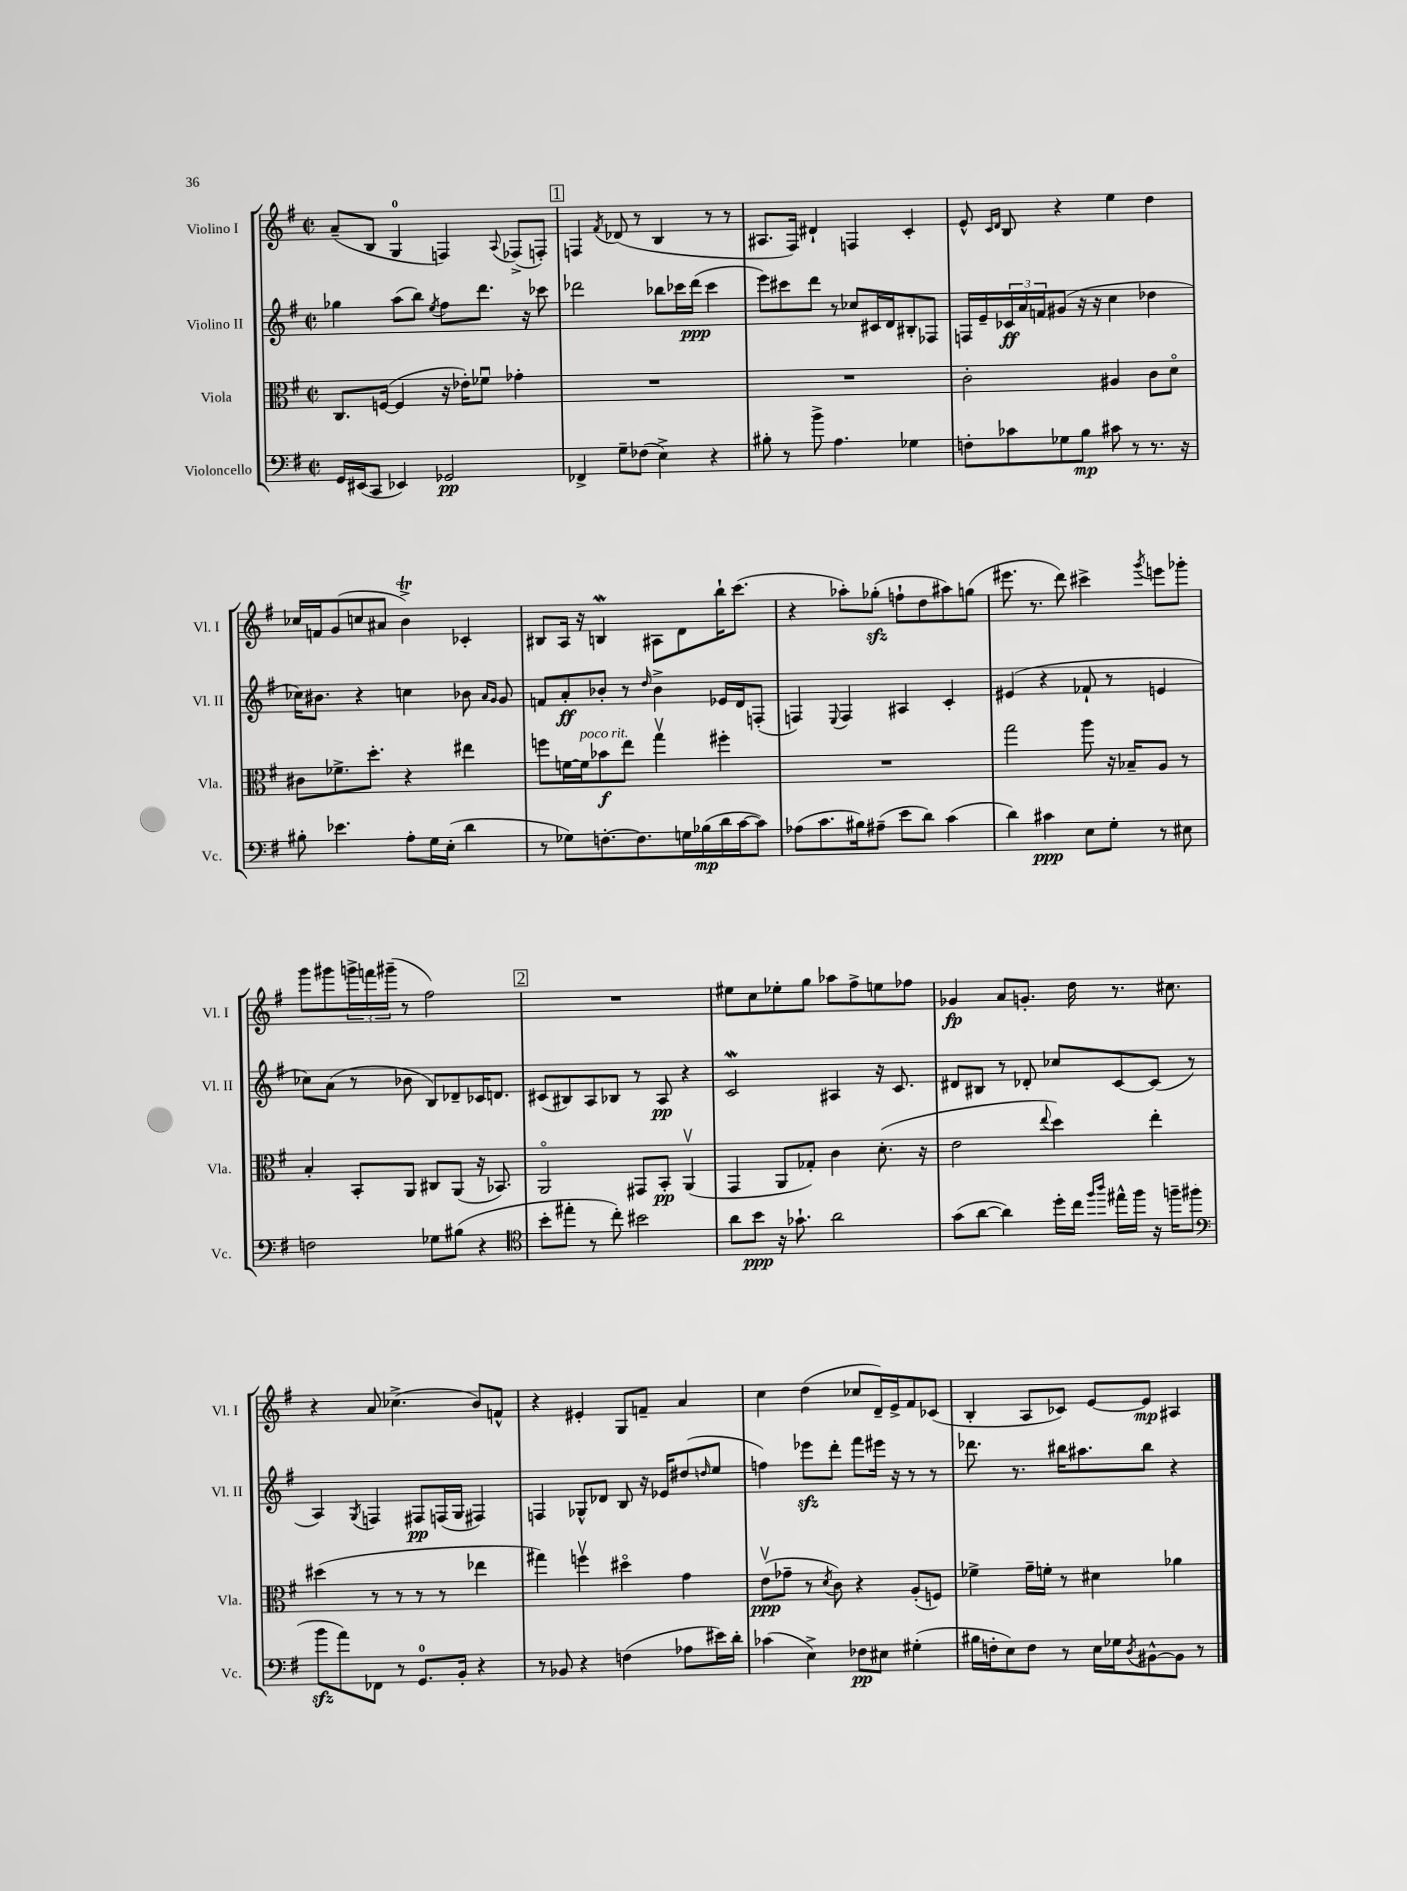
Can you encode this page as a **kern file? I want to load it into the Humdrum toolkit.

**kern	**dynam	**kern	**dynam	**kern	**dynam	**kern	**dynam
*part4	*part4	*part3	*part3	*part2	*part2	*part1	*part1
*staff4	*staff4	*staff3	*staff3	*staff2	*staff2	*staff1	*staff1
*I"Violoncello	*	*I"Viola	*	*I"Violino II	*	*I"Violino I	*
*I'Vc.	*	*I'Vla.	*	*I'Vl. II	*	*I'Vl. I	*
*clefF4	*	*clefC3	*	*clefG2	*	*clefG2	*
*k[f#]	*	*k[f#]	*	*k[f#]	*	*k[f#]	*
*M2/2	*	*M2/2	*	*M2/2	*	*M2/2	*
*met(c|)	*	*met(c|)	*	*met(c|)	*	*met(c|)	*
=93	=93	=93	=93	=93	=93	=93	=93
16GG/LL	.	8.C/L	.	4gg-X\	.	(8a~/L	.
(16EE#X/J	.	.	.	.	.	.	.
8CC/J	.	.	.	.	.	8B/J	.
.	.	([16Fn/Jk	.	.	.	.	.
4EE-X/)	.	4F/]	.	(8aa\L	.	4G/	.
.	.	.	.	8bb\J)	.	.	.
.	.	.	.	8qee/	.	.	.
2GG-X/	pp	16r	.	8ff#\L	.	4Fn/)	.
.	.	16e-X'\KL)	.	.	.	.	.
.	.	8f-Xu\J	.	8.ddd\J	.	.	.
.	.	.	.	.	.	8qqA/	.
.	.	4g-X'\	.	.	.	(8F-X^/L	.
.	.	.	.	16r	.	.	.
.	.	.	.	8ccc-X\	.	8Fn'/J)	.
!!LO:REH:place=s1:t=1
=94	=94	=94	=94	=94	=94	=94	=94
4FF-X^/	.	1r	.	2ddd-X\	.	4Fn/	.
.	.	.	.	.	.	8qf#/	.
8G~\L	.	.	.	.	.	(8d-X/	.
(8F-X\J	.	.	.	.	.	8r	.
4E^\)	.	.	.	8bb-X\L	.	4B/	.
.	.	.	.	16ccc-X\L	.	.	.
.	.	.	.	(16ddd-\JJ	ppp	.	.
4r	.	.	.	4ccc-\	.	8r	.
.	.	.	.	.	.	8r	.
=95	=95	=95	=95	=95	=95	=95	=95
8B#X'\	.	1r	.	8eee\L)	.	8.A#X/L	.
8r	.	.	.	8ccc#X\	.	.	.
.	.	.	.	.	.	16F#/Jk)	.
8b^\	.	.	.	8ddd\J	.	4d#X`/	.
4.A\	.	.	.	8r	.	.	.
.	.	.	.	8cc-X/L	.	4Fn/	.
.	.	.	.	16c#X/L	.	.	.
.	.	.	.	16d/J	.	.	.
4G-X\	.	.	.	8B#X'/	.	4c'/	.
.	.	.	.	8F-X/J	.	.	.
=96	=96	=96	=96	=96	=96	=96	=96
8Fn'\L	.	2c'\	.	16Fn/LL	.	8e^^/	.
.	.	.	.	16e~/	.	.	.
.	.	.	.	.	.	16qqc/LL	.
.	.	.	.	.	.	16qqd/JJ	.
8c-X\	.	.	.	24c-X/	ff	8B/	.
.	.	.	.	24a/	.	.	.
.	.	.	.	24fn/J	.	.	.
8G-X\	.	.	.	(8g#X/J	.	4r	.
8B\J	mp	.	.	16r	.	.	.
.	.	.	.	16r	.	.	.
8c#X\	.	4A#X/	.	4cc\	.	4ee\	.
8r	.	.	.	.	.	.	.
8.r	.	8c\L	.	4dd-X\	.	4dd\	.
.	.	8d\J	.	.	.	.	.
16r	.	.	.	.	.	.	.
!!LO:LB:g=z
=97	=97	=97	=97	=97	=97	=97	=97
8B#X'\	.	8c#X\L	.	16cc-X\KL)	.	16cc-X/LL	.
.	.	.	.	8.b#X\J	.	16fn/J	.
4.e-X\	.	8.f-X^\	.	.	.	(8g/	.
.	.	.	.	4r	.	8ccn/	.
.	.	8.dd'\J	.	.	.	.	.
.	.	.	.	.	.	8a#X/J	.
8A'\L	.	4r	.	4ccn\	.	4bt^\)	.
16G\L	.	.	.	.	.	.	.
(16E'\JJ	.	.	.	.	.	.	.
4d\	.	4ee#X\	.	8b-X\	.	4c-X'/	.
.	.	.	.	16qqa/LL	.	.	.
.	.	.	.	16qqg/JJ	.	.	.
.	.	.	.	8g/	.	.	.
=98	=98	=98	=98	=98	=98	=98	=98
8r	.	8ffn\L	.	8fn/L	.	8B#X/L	.
8G-X\L)	.	[16fn\L	.	8a'/	ff	16A/Jk	.
!	!	!LO:TX:a:i:t=poco rit.	!	!	!	!	!
.	.	16f\J]	.	.	.	16r	.
[8.Fn'\	.	8b-X\	f	8b-X'/J	.	4BnW/	.
.	.	8ee\J	.	8r	.	.	.
8.F\]	.	.	.	.	.	.	.
.	.	.	.	16qqdd/	.	.	.
.	.	4ggv\	.	4b-^\	.	8A#X\L	.
16Gn\L	.	.	.	.	.	8d\	.
(16B-X\	mp	.	.	.	.	.	.
16d\	.	4ff#X'\	.	16e-X/LL	.	16bb`\K	.
[16c\J	.	.	.	16d/J	.	(8.ccc\J	.
8c\J])	.	.	.	(8Fn'/J	.	.	.
=99	=99	=99	=99	=99	=99	=99	=99
(8A-X\L	.	1r	.	4Fn/)	.	4r	.
8.c\	.	.	.	.	.	.	.
.	.	.	.	8qqE/	.	.	.
.	.	.	.	4F/	.	8aa-X'\L)	.
16B#X\k)	.	.	.	.	.	.	.
(8A#X~\J	.	.	.	.	.	(8gg-Xzz'\J	.
8e\L	.	.	.	4A#X/	.	8ffn`\L	.
8d\J)	.	.	.	.	.	8dd\	.
(4c\	.	.	.	4c'/	.	8aa#X\)	.
.	.	.	.	.	.	(8ggn\J	.
=100	=100	=100	=100	=100	=100	=100	=100
4d\)	.	2gg\	.	(4e#X/	.	8.eee#X\	.
.	.	.	.	.	.	8.r	.
4c#X\	ppp	.	.	4r	.	.	.
.	.	.	.	.	.	8ddd\)	.
8E\L	.	8aa\	.	8f-X`/	.	4ccc#X^\	.
8G'\J	.	16r	.	8r	.	.	.
.	.	16B-X~/KL	.	.	.	.	.
.	.	.	.	.	.	8qggg/	.
8r	.	8A/J	.	4en/	.	8eeen\L	.
8E#X\	.	8r	.	.	.	8ggg-X'\J	.
!!LO:LB:g=z
=101	=101	=101	=101	=101	=101	=101	=101
2Fn\	.	4B'/	.	8cc-X\L)	.	8ggg\L	.
.	.	.	.	(8a\J	.	8ggg#X\	.
.	.	8BB'/L	.	8r	.	24gggn^\L	.
.	.	.	.	.	.	24fffn\	.
.	.	.	.	.	.	(24ggg#X~\JJ	.
.	.	8AA/J	.	8b-X\	.	8r	.
8G-X\L	.	8C#X/L	.	8B/L)	.	2ff#\)	.
(8B#X\J	.	(8AA/J	.	8d-X~/	.	.	.
4r	.	16r	.	16c-X/K	.	.	.
.	.	8.BB-X/)	.	8.dn/J	.	.	.
!!LO:REH:place=s1:t=2
=102	=102	=102	=102	=102	=102	=102	=102
*clefC4	*	*	*	*	*	*	*
8b'\L	.	2AA/	.	(8c#X/L	.	1r	.
8ee#X'\J	.	.	.	8B#X/)	.	.	.
8r	.	.	.	8A/	.	.	.
8cc'\)	.	.	.	8B-X/J	.	.	.
2b#X\	.	8GG#X/L	.	8r	.	.	.
.	.	8BB'/J	pp	8A/	pp	.	.
.	.	(4AAv/	.	4r	.	.	.
=103	=103	=103	=103	=103	=103	=103	=103
8a\L	.	4GG/	.	2cw/	.	8ee#X\L	.
8b\J	ppp	.	.	.	.	8cc\	.
16r	.	8AA/L	.	.	.	8ee-X'\	.
8.g-X`\	.	.	.	.	.	.	.
.	.	8G-X'/J)	.	.	.	8gg\J	.
2a\	.	4c\	.	4A#X/	.	8aa-X\L	.
.	.	.	.	.	.	8ff#^\	.
.	.	(8.d'\	.	16r	.	8een\	.
.	.	.	.	8.c/	.	.	.
.	.	.	.	.	.	8ff-X\J	.
.	.	16r	.	.	.	.	.
=104	=104	=104	=104	=104	=104	=104	=104
(8g\L	.	2e\	.	8d#X/L	.	4g-X/	fp
[8a\J	.	.	.	8B#X/J	.	.	.
4a\])	.	.	.	8r	.	8a/L	.
.	.	.	.	8d-X'/	.	8.gn'/J	.
.	.	8qqee/	.	.	.	.	.
16dd'\LL	.	4dd\)	.	8cc-X/L	.	.	.
16cc\JJ	.	.	.	.	.	16dd\	.
16qqff#/LL	.	.	.	.	.	.	.
16qqaa/JJ	.	.	.	.	.	.	.
16ee#X^^\LL	.	.	.	[8c/	.	8.r	.
16ff#\JJ	.	.	.	.	.	.	.
16r	.	4ee'\	.	(8c/J]	.	.	.
16ffn~\KL	.	.	.	.	.	8.cc#X\	.
(8ff#X\J	.	.	.	8r	.	.	.
!!LO:LB:g=z
=105	=105	=105	=105	=105	=105	=105	=105
*clefF4	*	*	*	*	*	*	*
8bzz\L	.	(4dd#X\	.	4A/)	.	4r	.
8a\)	.	.	.	.	.	.	.
.	.	.	.	8qG/	.	.	.
8FF-X\J	.	8r	.	4Fn/	.	8a/	.
8r	.	8r	.	.	.	(4.cc-X^\	.
8.GG/L	.	8r	.	8F#X/L	pp	.	.
.	.	8r	.	(16Fn/L	.	.	.
16BB'/Jk	.	.	.	16G/JJ	.	.	.
4r	.	4ee-X\	.	4F#X/)	.	8b/L)	.
.	.	.	.	.	.	8fn^^/J	.
=106	=106	=106	=106	=106	=106	=106	=106
8r	.	4gg#X\)	.	4Fn/	.	4r	.
8BB-X/	.	.	.	.	.	.	.
4r	.	4ffnv\	.	8G-X^^/L	.	4e#X'/	.
.	.	.	.	8d-X/J	.	.	.
(4Fn\	.	4dd#X\	.	8B/	.	8G/L	.
.	.	.	.	16r	.	8fn~/J	.
.	.	.	.	16e-X/KL	.	.	.
8A-X\L	.	4g\	.	(8dd#X/	.	4a/	.
.	.	.	.	16qqddn/	.	.	.
16e#X\L)	.	.	.	8ee/J	.	.	.
16d'\JJ	.	.	.	.	.	.	.
=107	=107	=107	=107	=107	=107	=107	=107
(4c-X\	.	(8ev\L	ppp	4ffn\)	.	4cc\	.
.	.	8g-X~\J	.	.	.	.	.
4E^\)	.	8r	.	8eee-Xzz\L	.	(4dd\	.
.	.	8qd/	.	.	.	.	.
.	.	8c\)	.	8ddd'\J	.	.	.
8F-X\L	pp	4r	.	8fff#\L	.	8cc-X/L	.
8E#X\J	.	.	.	16eee#X\Jk	.	16d~/L)	.
.	.	.	.	16r	.	16e^/J	.
(4G#X'\	.	(8A'/L	.	8r	.	8f#/	.
.	.	8Fn/J)	.	8r	.	(8c-X/J	.
=108	=108	=108	=108	=108	=108	=108	=108
16B#X\LL	.	4f-X^\	.	8.ddd-X\	.	4B'/	.
16Fn'\J	.	.	.	.	.	.	.
8E\)	.	.	.	.	.	.	.
.	.	.	.	8.r	.	.	.
8F\J	.	16g~\LL	.	.	.	8A/L	.
.	.	16fn'\JJ	.	.	.	.	.
8r	.	8r	.	16bb#X\KL	.	8c-X/J)	.
.	.	.	.	8.aa#X\	.	.	.
16E\LL	.	4d#X\	.	.	.	[8e/L	.
16G-X\J	.	.	.	.	.	.	.
8qD/	.	.	.	.	.	.	.
[8BB#X^^\	.	.	.	8bb#\J	.	8e/J]	mp
8BB#\J]	.	4a-X\	.	4r	.	4A#X/	.
8r	.	.	.	.	.	.	.
==	==	==	==	==	==	==	==
*-	*-	*-	*-	*-	*-	*-	*-
